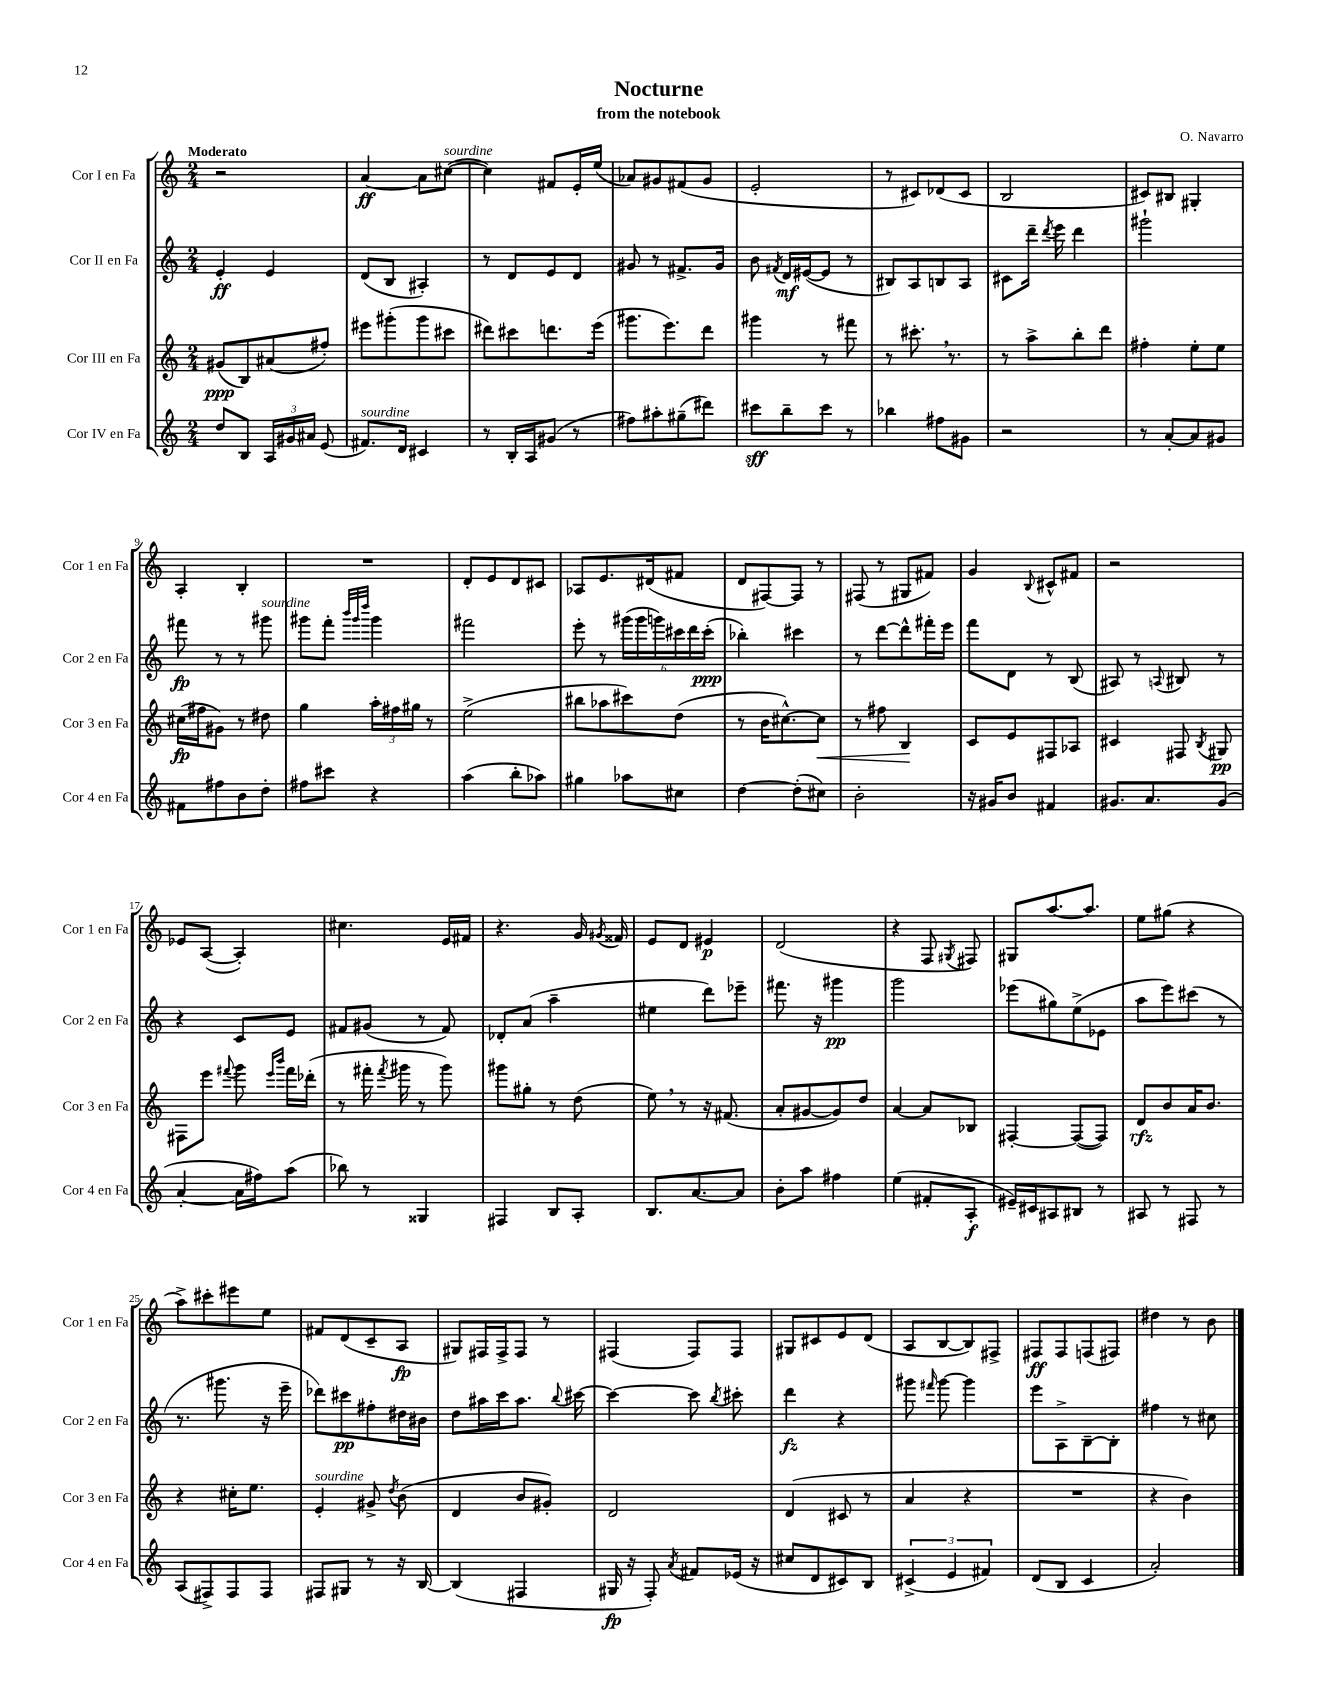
\header { title = "Nocturne" composer = "O. Navarro" subtitle = "from the notebook" }
<<
\new StaffGroup <<
\new Staff = "s0" \with { instrumentName = "Cor I en Fa" shortInstrumentName = "Cor 1 en Fa" } {
    \clef treble \key c \major \numericTimeSignature \time 2/4 \tempo "Moderato"
    \autoBeamOff r2 |
    a'4~\ff a'8[ cis''8]~^\markup { \italic "sourdine" }( |
    cis''4) fis'8[ e'16-. e''16]( |
    aes'8[) gis'8 fis'8( gis'8] |
    e'2-. |
    r8 cis'8[) des'8( cis'8] |
    b2 |
    cis'8[) bis8] gis4-. |
    a4-. b4-. |
    R2 |
    d'8[-. e'8 d'8 cis'8] |
    aes8[ e'8. dis'16( fis'8] |
    d'8[ fis8~) fis8] r8 |
    fis8( r8 gis8[ fis'8]) |
    g'4 \appoggiatura { b8 } cis'8[-^ fis'8] |
    r2 |
    ees'8[ a8]~( a4-.) |
    cis''4. e'16[ fis'16] |
    r4. g'16 \acciaccatura { gis'8 } fisis'16 |
    e'8[ d'8] eis'4\p |
    d'2( |
    r4 f8 \acciaccatura { gis8 } fis8) |
    gis8[ a''8.~ a''8.] |
    e''8[ gis''8]( r4 |
    a''8[->) cis'''8-. eis'''8 e''8] |
    fis'8[ d'8( c'8-- a8]\fp |
    gis8[) fis16 fis16-> fis8] r8 |
    fis4( fis8[) fis8] |
    gis8[ cis'8 e'8 d'8]( |
    a8[ b8~ b8) fis8]-> |
    fis8[\ff fis8 f8( fis8]) |
    dis''4 r8 b'8 \bar "|." |
}
\new Staff = "s1" \with { instrumentName = "Cor II en Fa" shortInstrumentName = "Cor 2 en Fa" } {
    \clef treble \key c \major \numericTimeSignature \time 2/4
    \autoBeamOff e'4-.\ff e'4 |
    d'8[( b8] ais4-.) |
    r8 d'8[ e'8 d'8] |
    gis'8 r8 fis'8.[-> gis'16] |
    b'8 \acciaccatura { fis'8 } d'16[\mf eis'16~( eis'8] r8 |
    bis8[) a8 b8 a8] |
    cis'8[ d'''16]-- \acciaccatura { d'''8 } e'''16 d'''4 |
    gis'''2-! |
    fis'''8\fp r8 r8 gis'''8^\markup { \italic "sourdine" } |
    gis'''8[ f'''8]-. \grace { b'''32[ gis'''32 d''''32] } gis'''4 |
    fis'''2 |
    e'''8-. r8 \tuplet 6/4 { gis'''16[( gis'''16 g'''16) cis'''16 d'''16 cis'''16]-.\ppp( } |
    bes''4-.) cis'''4 |
    r8 d'''8[~ d'''8-^ fis'''16-. e'''16] |
    f'''8[ d'8] r8 b8( |
    ais8) r8 \appoggiatura { a8 } bis8 r8 |
    r4 c'8[ e'8] |
    fis'8[ gis'8]( r8 fis'8) |
    des'8[-. a'8]( a''4-- |
    eis''4 d'''8[) ees'''8]-- |
    fis'''8. r16 gis'''4\pp |
    g'''2 |
    ees'''8[( gis''8) e''8->( ees'8] |
    a''8[ e'''8) cis'''8]( r8 |
    r8. gis'''8. r16 e'''16-- |
    des'''8[) cis'''8\pp fis''8-. dis''16 bis'16] |
    d''8[ ais''16 c'''16 ais''8.] \appoggiatura { b''8 } cis'''16~ |
    cis'''4~ cis'''8 \acciaccatura { b''8 } cis'''8-. |
    d'''4\fz r4 |
    gis'''8 \grace { fis'''16 } gis'''8~ gis'''4 |
    e'''8[ a8-> b8~-- b8]-. |
    fis''4 r8 cis''8 \bar "|." |
}
\new Staff = "s2" \with { instrumentName = "Cor III en Fa" shortInstrumentName = "Cor 3 en Fa" } {
    \clef treble \key c \major \numericTimeSignature \time 2/4
    \autoBeamOff gis'8[\ppp( b8) ais'8( fis''8]-.) |
    eis'''8[ gis'''8-.( gis'''8 cis'''8] |
    dis'''8[) cis'''8 d'''8. e'''16]( |
    gis'''8.[ e'''8.) d'''8] |
    gis'''4 r8 fis'''8 |
    r8 cis'''8.-. \breathe r8. |
    r8 a''8[-> b''8-. d'''8] |
    fis''4-. e''8[-. e''8] |
    cis''16[\fp( fis''16 gis'8]) r8 dis''8 |
    g''4 \tuplet 3/2 { a''16[-. fis''16 gis''16] } r8 |
    e''2->( |
    bis''8[ aes''8 cis'''8) d''8]( |
    r8 b'16[ cis''8.~-^) cis''8]\< |
    r8 fis''8 b4\! |
    c'8[ e'8 fis8 aes8] |
    cis'4 fis8 \acciaccatura { b8 } gis8\pp |
    fis8[ e'''8] \appoggiatura { fis'''8 } g'''8 \grace { e'''16[ b'''16] } fis'''16[ des'''16]-.( |
    r8 fis'''16-. \acciaccatura { fis'''8 } gis'''16 r8 gis'''8) |
    gis'''8[ gis''8]-. r8 d''8( |
    e''8) \breathe r8 r16 fis'8.( |
    a'8[-. gis'8~ gis'8) d''8] |
    a'4~ a'8[ bes8] |
    fis4~-. fis8[~( fis8]) |
    d'8[\rfz b'8 a'16 b'8.] |
    r4 cis''16[-. e''8.] |
    e'4-.^\markup { \italic "sourdine" } gis'8-> \acciaccatura { d''8 } b'8( |
    d'4 b'8[ gis'8]-.) |
    d'2 |
    d'4( cis'8 r8 |
    a'4 r4 |
    R2 |
    r4 b'4) \bar "|." |
}
\new Staff = "s3" \with { instrumentName = "Cor IV en Fa" shortInstrumentName = "Cor 4 en Fa" } {
    \clef treble \key c \major \numericTimeSignature \time 2/4
    \autoBeamOff d''8[ b8] \tuplet 3/2 { a16[ gis'16 ais'16] } e'8( |
    fis'8.[^\markup { \italic "sourdine" }) d'16] cis'4 |
    r8 b16[-. a16 gis'8]( r8 |
    fis''8[) ais''8-. gis''8--( dis'''8]) |
    cis'''8[\sff b''8-- cis'''8] r8 |
    bes''4 fis''8[ gis'8] |
    r2 |
    r8 a'8[~-. a'8 gis'8] |
    fis'8[ fis''8 b'8 d''8]-. |
    fis''8[ cis'''8] r4 |
    a''4( b''8[-. aes''8]) |
    gis''4 aes''8[ cis''8] |
    d''4~ d''8[-.( cis''8]) |
    b'2-. |
    r16 gis'16[ b'8] fis'4 |
    gis'8.[ a'8. gis'8]( |
    a'4~-. a'16[ fis''16) a''8]( |
    bes''8) r8 gisis4 |
    fis4 b8[ a8]-. |
    b8.[ a'8.~ a'8] |
    b'8[-. a''8] fis''4 |
    e''4( fis'8[-. a8]-.\f |
    eis'16[--) cis'16 ais8 bis8] r8 |
    ais8 r8 fis8 r8 |
    a8[( fis8->) fis8 fis8] |
    fis8[ gis8] r8 r16 b16~ |
    b4( fis4 |
    gis16\fp r16 f8-.) \acciaccatura { a'8 } fis'8[ ees'16]( r16 |
    cis''8[ d'8 cis'8) b8] |
    \tuplet 3/2 { cis'4->( e'4 fis'4) } |
    d'8[( b8] c'4 |
    a'2-.) \bar "|." |
}
>>
>>
